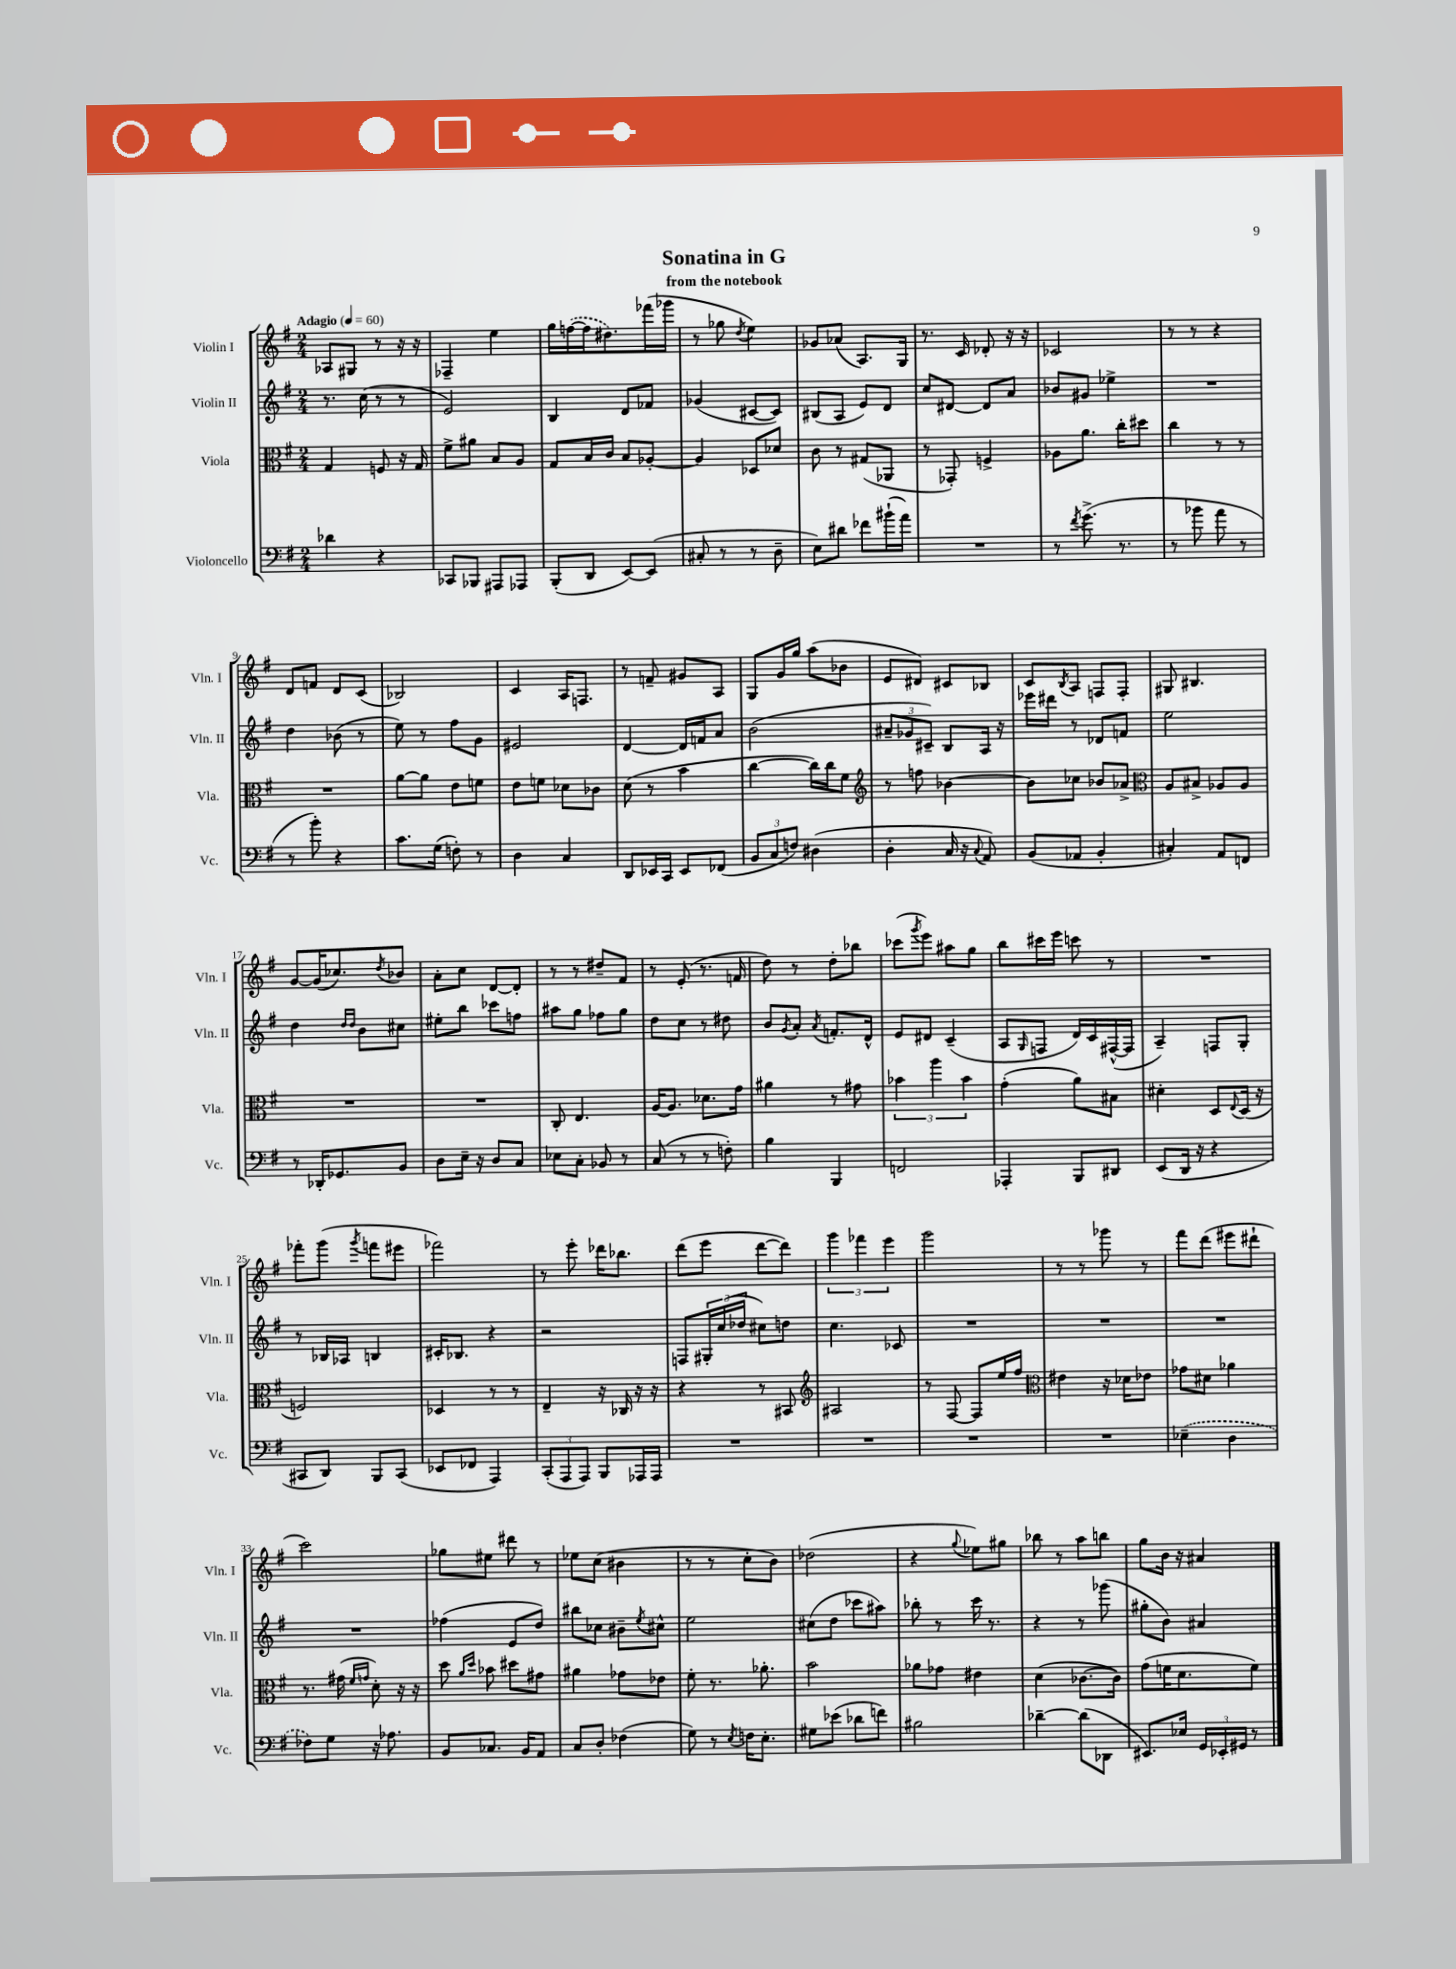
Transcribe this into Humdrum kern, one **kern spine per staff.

**kern	**kern	**kern	**kern
*staff4	*staff3	*staff2	*staff1
*clefF4	*clefC3	*clefG2	*clefG2
*k[f#]	*k[f#]	*k[f#]	*k[f#]
*M2/4	*M2/4	*M2/4	*M2/4
*MM60	*MM60	*MM60	*MM60
4d-\	4G/	8.r	8A-/L
.	.	.	8G#/J
.	.	(16cc\	.
4r	8F/	8r	8r
.	16r	8r	16r
.	16G/	.	16r
=	=	=	=
8CC-/L	8f#^\L	2e/)	4F-~/
8BBB-/J	8a#\J	.	.
8AAA#/L	8B/L	.	4ee\
8AAA-/J	8A/J	.	.
=	=	=	=
(8BBB'/L	8G/L	4B/	16gg\LL
.	.	.	([16ff\
8DD/J	16B/L	.	16ff\]J
.	16c/JJ	.	8.dd#\)
[8EE/L)	8B/L	8d/L	.
(8EE/]J	[8A-'/J	8f-/J	(16fff-\L
.	.	.	16ggg-\JJ
=	=	=	=
8C#'/	4A-/]	(4g-/	8r
8r	.	.	8gg-\
.	.	.	8qdd/
8r	8D-/L	[8c#/L	4ee\)
8D~\	8d-/J	8c#/]J)	.
=	=	=	=
8E\L)	8c\	(8B#/L	8g-/L
8d#\J	8r	8A/J	(8a-/J
8f-\L	(8G#/L	8e/L)	8.A/L)
(16b#`\L	8AA-/J	8d/J	.
16a\JJ)	.	.	16G/Jk
=	=	=	=
2r	8r	8cc/L	8.r
.	8GG-'/)	[8d#/J	.
.	.	.	16c/
.	4F^/	8d#/]L	8d-'/
.	.	8a/J	16r
.	.	.	16r
=	=	=	=
8r	8A-\L	8b-/L	2c-/
8qf#/	.	.	.
(8.g^\	8.a\J	8g#/J	.
.	.	4ee-^\	.
8.r	16cc'\LK	.	.
.	8dd#\J	.	.
=	=	=	=
8r	4cc\	2r	8r
8b-\	.	.	8r
8a\	8r	.	4r
8r	8r	.	.
=	=	=	=
8r	2r	4dd\	8d/L
8b'\)	.	.	8f/J
4r	.	(8b-\	8d/L
.	.	8r	(8c/J
=	=	=	=
8.c\L	[8a\L	8ee\)	2B-/)
.	8a\]J	8r	.
(16G\Jk	.	.	.
8F'\)	8e\L	8ff#\L	.
8r	8f\J	8g\J	.
=	=	=	=
4D\	8e\L	2e#/	4c/
.	8f\J	.	.
4C/	8d-\L	.	16A/LK
.	.	.	8.F/J
.	8c-\J	.	.
=	=	=	=
8DD/L	(8d\	[4d/	8r
16EE-/L	8r	.	8f~/
16CC/JJ	.	.	.
8EE-/L	4b\	16d/]LL	8g#/L
.	.	16f/J	.
(8FF-/J	.	8a/J	8A/J
=	=	=	=
12BB/L	[4cc\	(2b\	8G/L
12C/	.	.	.
.	.	.	16g/L
12F/J)	.	.	.
.	.	.	16gg/JJ
(4D#\	16cc\]LL)	.	(8aa\L
.	16cc\J	.	.
.	8f#\J	.	8b-\J
=	=	=	=
*	*clefG2	*	*
4D'\	8r	12a#~/L	8e/L
.	.	12g-/	.
.	8ff\	.	8d#/J)
.	.	12c#~/J)	.
16C/	[4b-\	8B/L	8c#/L
16r	.	.	.
8qqC/	.	.	.
8AA/)	.	16A/Jk	8B-/J
.	.	16r	.
=	=	=	=
(8BB/L	8b-\]L	16eee-\LL	8c/L
.	.	16ddd#\JJ	.
.	.	.	8qB/
8AA-/J	8cc-\J	8r	8A/J
4BB'/	8b-/L	8d-/L	8F/L
.	8a-^/J	8f/J	8F'/J
=	=	=	=
*	*clefC3	*	*
4C#'/)	8A/L	2ee\	8G#/
.	8B#^/J	.	4.B#/
8AA/L	8A-/L	.	.
8FF/J	8A-/J	.	.
=	=	=	=
8r	2r	4dd\	[8g/L
16DD-'/LK	.	.	(16g/]K
8.GG-/	.	.	8.cc-/)
.	.	16qqdd/LL	.
.	.	16qqdd/JJ	.
.	.	8b\L	.
.	.	.	8qdd/
8BB/J	.	8cc#\J	8b-/J
=	=	=	=
8D\L	2r	8ee#'\L	8a'\L
16E~\Jk	.	8bb\J	8cc\J
16r	.	.	.
8D/L	.	8ccc-\L	[8d/L
8C/J	.	8ff\J	8d'/]J
=	=	=	=
8E-\L	8C'/	8aa#\L	8r
8C'\J	4.E/	8gg\J	8r
8BB-/	.	8ff-\L	8dd#~/L
8r	.	8gg\J	8f#/J
=	=	=	=
(8C/	[16A/LK	8dd\L	8r
.	8.A/]J	.	.
8r	.	8cc\J	(8e'/
8r	8.d-\L	8r	8.r
8F'\)	.	8dd#\	.
.	16g\Jk	.	16f/
=	=	=	=
4B\	4a#\	8b/L	8dd\)
.	.	8qg/	.
.	.	8a'/J	8r
.	.	8qa/	.
4BBB/	8r	8.f'/L	8dd'\L
.	8g#\	.	8bb-\J
.	.	16d^^/Jk	.
=	=	=	=
2FF/	6b-\	8e/L	(8ccc-\L
.	.	.	8qggg/
.	.	8d#/J	8eee\J)
.	6aa\	.	.
.	.	(4c~/	8aa#\L
.	6b-\	.	.
.	.	.	8gg\J
=	=	=	=
4AAA-'/	(4g'\	8A/L	8bb\L
.	.	16qqG/	.
.	.	8F/J	16ccc#\L
.	.	.	16eee\JJ
8BBB/L	8a\L)	16d/LL)	8ccc\
.	.	16c/	.
8DD#/J	8B#\J	([16F#^^/	8r
.	.	16F#/]JJ	.
=	=	=	=
(8EE/L	4d#'\	4A~/)	2r
16DD/Jk	.	.	.
16r	.	.	.
4r	8D/L	8F/L	.
.	8qqE/	.	.
.	(16D/Jk	8G'/J	.
.	16r	.	.
=	=	=	=
8CC#/L	2F/)	8r	8fff-'\L
8DD/J)	.	16B-/LL	(8ggg\J
.	.	16A-/JJ	.
.	.	.	8qggg/
8BBB/L	.	4B/	8fff\L
(8CC#/J	.	.	8eee#\J
=	=	=	=
8EE-/L	4D-/	16c#'/LK	2fff-\)
.	.	8.B-/J	.
8FF-/J	.	.	.
4AAA/)	8r	4r	.
.	8r	.	.
=	=	=	=
(12CC'/L	4E~/	2r	8r
12AAA/	.	.	.
.	.	.	8eee'\
12AAA/J)	.	.	.
8BBB/L	16r	.	16ddd-\LK
.	16C-/	.	8.bb-\J
16AAA-/L	16r	.	.
16AAA-/JJ	16r	.	.
=	=	=	=
2r	4r	8F/L	(8ddd\L
.	.	24G#'/L	8eee\J
.	.	(24cc/	.
.	.	24dd-/JJ	.
.	8r	8cc#\L)	[8ddd\L
.	8BB#/	8dd\J	8ddd\]J)
=	=	=	=
*	*clefG2	*	*
2r	2A#/	4.cc\	6ggg\
.	.	.	6fff-\
.	.	.	6eee\
.	.	8c-/	.
=	=	=	=
2r	8r	2r	2ggg\
.	[8F#/	.	.
.	8F#/]L	.	.
.	16ee/L	.	.
.	16ff#/JJ	.	.
=	=	=	=
*	*clefC3	*	*
2r	4e#\	2r	8r
.	.	.	8r
.	16r	.	8ggg-\
.	16d-\LK	.	.
.	8e-\J	.	8r
=	=	=	=
(4E-~\	8g-\L	2r	8fff#\L
.	8d#\J	.	(8ddd\J
4D\	4a-\	.	8eee#\L
.	.	.	8ddd#`\J
=	=	=	=
8F-\L)	8.r	2r	2ccc\)
8G\J	.	.	.
.	(16g#\	.	.
.	16qqf#/LL	.	.
.	16qqg/JJ	.	.
16r	8d'\)	.	.
8.A-\	.	.	.
.	16r	.	.
.	16r	.	.
=	=	=	=
8BB/L	8dd\	(4ff-\	8gg-\L
.	16qqa/LL	.	.
.	16qqdd/JJ	.	.
8.C-/J	8b-\	.	8ee#\J
.	8dd#\L	8e/L	8ddd#\
16BB/LK	.	.	.
8AA/J	8g#\J	8dd/J)	8r
=	=	=	=
8C/L	4a#\	8bb#\L	8ee-\L
8D'/J	.	8cc-\J	(8cc\J
(4F-\	8g-\L	8b#~\L	4b#\
.	.	8qee/	.
.	8e-\J	8cc#^^\J	.
=	=	=	=
8G\)	8f#'\	2ee\	8r
8r	8.r	.	8r
8qE/	.	.	.
16F\LK	.	.	8cc'\L
8.E'\J	8.a-'\	.	.
.	.	.	8b\J)
=	=	=	=
8G#\L	2b\	(8cc#\L	(2dd-\
(8e-\J	.	8dd\J	.
8d-\L	.	8ccc-\L	.
8f\J)	.	8aa#\J)	.
=	=	=	=
2B#\	8a-\L	8bb-'\	4r
.	8g-\J	8r	.
.	.	.	8qqgg/
.	4e#\	16ccc\	8ee-\L)
.	.	8.r	.
.	.	.	8gg#\J
=	=	=	=
[4d-~\	(4d\	4r	8bb-\
.	.	.	8r
(8d-\]L	[8.c-\L	8r	8aa\L
8DD-\J	.	(8ggg-\	8bb\J
.	16c-\]Jk)	.	.
=	=	=	=
8.EE#/L)	(8g\L	8gg#'\L	8gg\L
.	16f\K	8b\J)	16b\Jk
16E-/Jk	8.d\	.	16r
24GG/LL	.	4a#/	4a#/
24EE-'/	.	.	.
24GG#/JJ	.	.	.
8r	8f\J)	.	.
==	==	==	==
*-	*-	*-	*-
